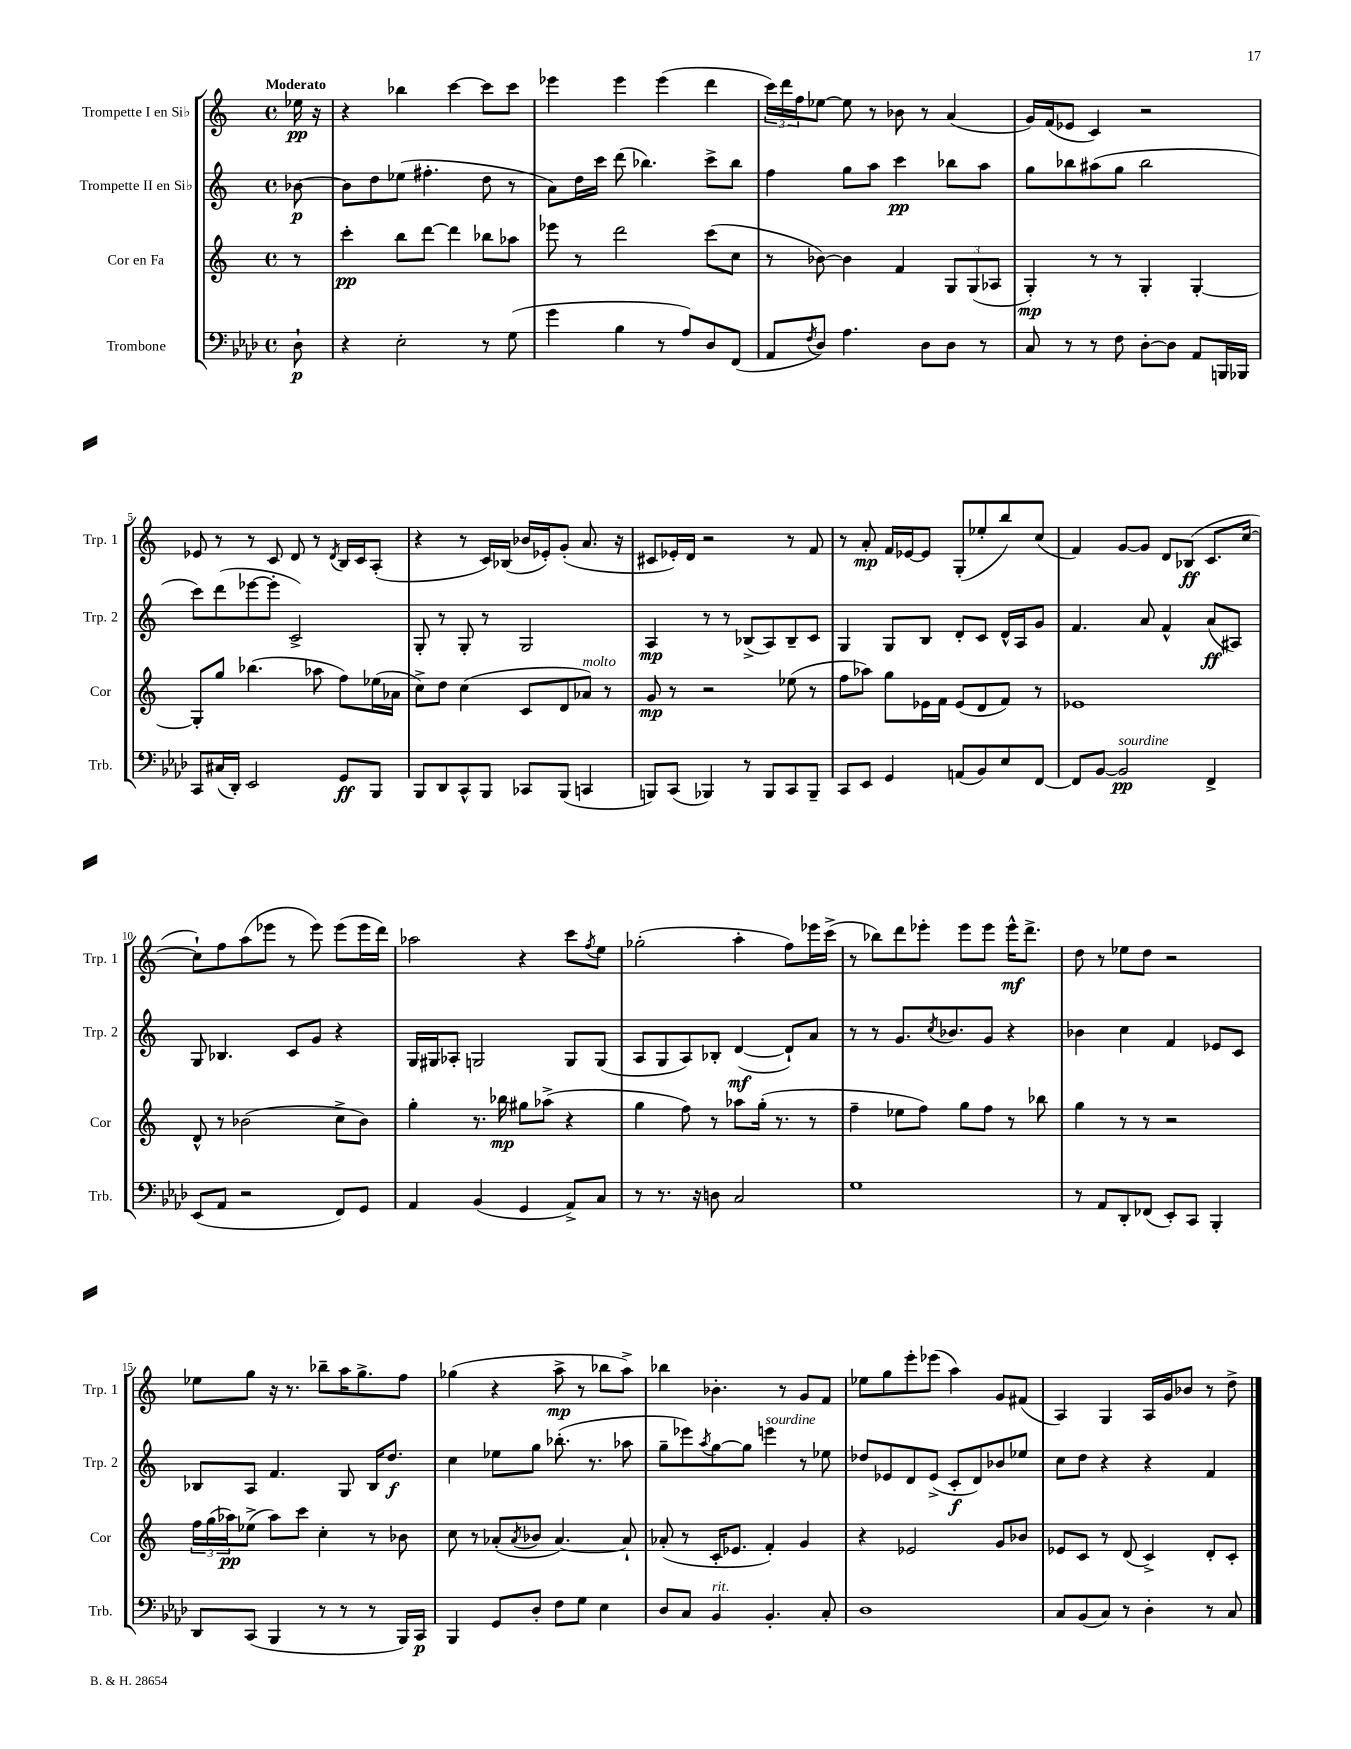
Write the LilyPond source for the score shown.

<<
\new StaffGroup <<
\new Staff = "s0" \with { instrumentName = "Trompette I en Sib" shortInstrumentName = "Trp. 1" } {
    \clef treble \key c \major \defaultTimeSignature \time 4/4 \partial 8 \tempo "Moderato"
    ees''16\pp r16 |
    r4 bes''4 c'''4~ c'''8 c'''8 |
    ees'''4 ees'''4 ees'''4( d'''4 |
    \tuplet 3/2 { c'''16) d'''16 f''16 } ees''8~ ees''8 r8 bes'8 r8 a'4( |
    g'16) f'16( ees'8 c'4) r2 |
    ees'8 r8 r8 c'8 d'8 r8 \acciaccatura { d'8 } b16 c'16 a8-.( |
    r4 r8 c'16) bes16( bes'16 ees'16-.) g'8-.( a'8. r16 |
    cis'8 ees'16-.) d'16 r2 r8 f'8 |
    r8 a'8-.\mp f'16 ees'16~ ees'8 g8-.( ees''8-. b''8) c''8( |
    f'4) g'8~ g'8 d'8 bes8\ff( c'8. c''16~ |
    c''8-!) f''8 a''8( ees'''8 r8 ees'''8) ees'''8( ees'''16 d'''16) |
    aes''2 r4 c'''8 \acciaccatura { f''8 } e''8 |
    ges''2-.( a''4-. f''8) ees'''16 c'''16->( |
    r8 bes''8) d'''8 ees'''8-. ees'''8 ees'''8 ees'''16-^\mf d'''8.-> |
    d''8 r8 ees''8 d''8 r2 |
    ees''8 g''8 r16 r8. bes''8-- a''16 g''8.-> f''8 |
    ges''4( r4 a''8->\mp r8 bes''8 a''8->) |
    bes''4 bes'4.-. r8 g'8 f'8 |
    ees''8 g''8 e'''8-. ees'''8( a''4) g'8 fis'8( |
    a4) g4 a16 g'16 bes'8 r8 d''8-> \bar "|." |
}
\new Staff = "s1" \with { instrumentName = "Trompette II en Sib" shortInstrumentName = "Trp. 2" } {
    \clef treble \key c \major \defaultTimeSignature \time 4/4 \partial 8
    bes'8~\p |
    bes'8 d''8 ees''8( fis''4.-. d''8 r8 |
    a'8) d''16 c'''16 d'''8( bes''4.) c'''8-> bes''8 |
    f''4 g''8 a''8 c'''4\pp bes''8 a''8 |
    g''8 bes''8 ais''8( g''8 bes''2 |
    c'''8) d'''8( ees'''8~ ees'''8-. c'2->) |
    g8-. r8 g8-. r8 g2 |
    a4\mp r8 r8 bes8->( a8) bes8-- c'8 |
    g4 g8 b8 d'8-. c'8 d'16-^ a16 g'8 |
    f'4. a'8 f'4-^ a'8\ff( ais8) |
    g8 bes4. c'8 g'8 r4 |
    g16 gis16 aes8-. g2 g8 g8( |
    a8 g8 a8) bes8-. d'4~\mf( d'8-!) a'8 |
    r8 r8 g'8. \acciaccatura { c''8 } bes'8. g'8 r4 |
    bes'4 c''4 f'4 ees'8 c'8 |
    bes8 a8 f'4. g8 bes16 d''8.\f |
    c''4 ees''8 g''8 bes''8.-.( r8. aes''8 |
    g''8-- ees'''8) \acciaccatura { a''8 } g''8~ g''8 e'''4^\markup { \italic "sourdine" } r8 ees''8 |
    des''8 ees'8 d'8 ees'8->( c'8-.\f d'8) bes'8 ees''8 |
    c''8 d''8 r4 r4 f'4 \bar "|." |
}
\new Staff = "s2" \with { instrumentName = "Cor en Fa" shortInstrumentName = "Cor" } {
    \clef treble \key c \major \defaultTimeSignature \time 4/4 \partial 8
    r8 |
    c'''4-.\pp b''8 d'''8~ d'''4 bes''8 aes''8 |
    ees'''8 r8 d'''2 c'''8( c''8 |
    r8 bes'8~) bes'4 f'4 \tuplet 3/2 { g8 g8( aes8 } |
    g4-.\mp) r8 r8 g4-. g4~-. |
    g8-. g''8 bes''4.( aes''8 f''8) ees''16( aes'16 |
    c''8->) d''8 c''4( c'8 d'8 aes'8^\markup { \italic "molto" }) r8 |
    g'8\mp r8 r2 ees''8( r8 |
    f''8 aes''8) g''8 ees'16 f'16 ees'8( d'8 f'8) r8 |
    ees'1 |
    d'8-^ r8 bes'2( c''8-> bes'8) |
    g''4-. r8. bes''16\mp gis''8 aes''8->( r4 |
    g''4 f''8) r8 aes''8 g''16-.( r8. r8 |
    f''4-- ees''8 f''8) g''8 f''8 r8 bes''8 |
    g''4 r8 r8 r2 |
    \tuplet 3/2 { f''16 g''16( aes''16\pp) } ees''8->( aes''8) c'''8 c''4-. r8 bes'8 |
    c''8 r8 aes'8-.( \acciaccatura { aes'8 } bes'8 aes'4.~) aes'8-! |
    aes'8-.( r8 c'16-. ees'8. f'4-.) g'4 |
    r4 ees'2 g'8 bes'8 |
    ees'8 c'8 r8 d'8( c'4->) d'8-. c'8-. \bar "|." |
}
\new Staff = "s3" \with { instrumentName = "Trombone" shortInstrumentName = "Trb." } {
    \clef bass \key aes \major \defaultTimeSignature \time 4/4 \partial 8
    des8-!\p |
    r4 ees2-. r8 g8( |
    g'4 bes4 r8 aes8) des8 f,8( |
    aes,8 \acciaccatura { f8 } des8) aes4. des8 des8 r8 |
    c8 r8 r8 f8 des8~-. des8 aes,8 b,,16 bes,,16 |
    c,8 cis16( des,16-.) ees,2 g,8\ff bes,,8 |
    bes,,8 des,8 c,8-^ bes,,8 ces,8 bes,,8( c,4 |
    b,,8) c,8( bes,,4) r8 bes,,8 c,8 bes,,8-- |
    c,8 ees,8 g,4 a,8( bes,8) ees8 f,8~ |
    f,8 bes,8~ bes,2\pp^\markup { \italic "sourdine" } f,4-> |
    ees,8( aes,8 r2 f,8) g,8 |
    aes,4 bes,4( g,4 aes,8->) c8 |
    r8 r8. r16 d8 c2 |
    g1 |
    r8 aes,8 des,8-. fes,8( ees,8-.) c,8 bes,,4-. |
    des,8 c,8( bes,,4 r8 r8 r8 bes,,16) c,16\p |
    bes,,4 g,8 des8-. f8 g8 ees4 |
    des8 c8 bes,4^\markup { \italic "rit." } bes,4.-. c8-. |
    des1 |
    c8 bes,8( c8) r8 des4-. r8 c8 \bar "|." |
}
>>
>>
